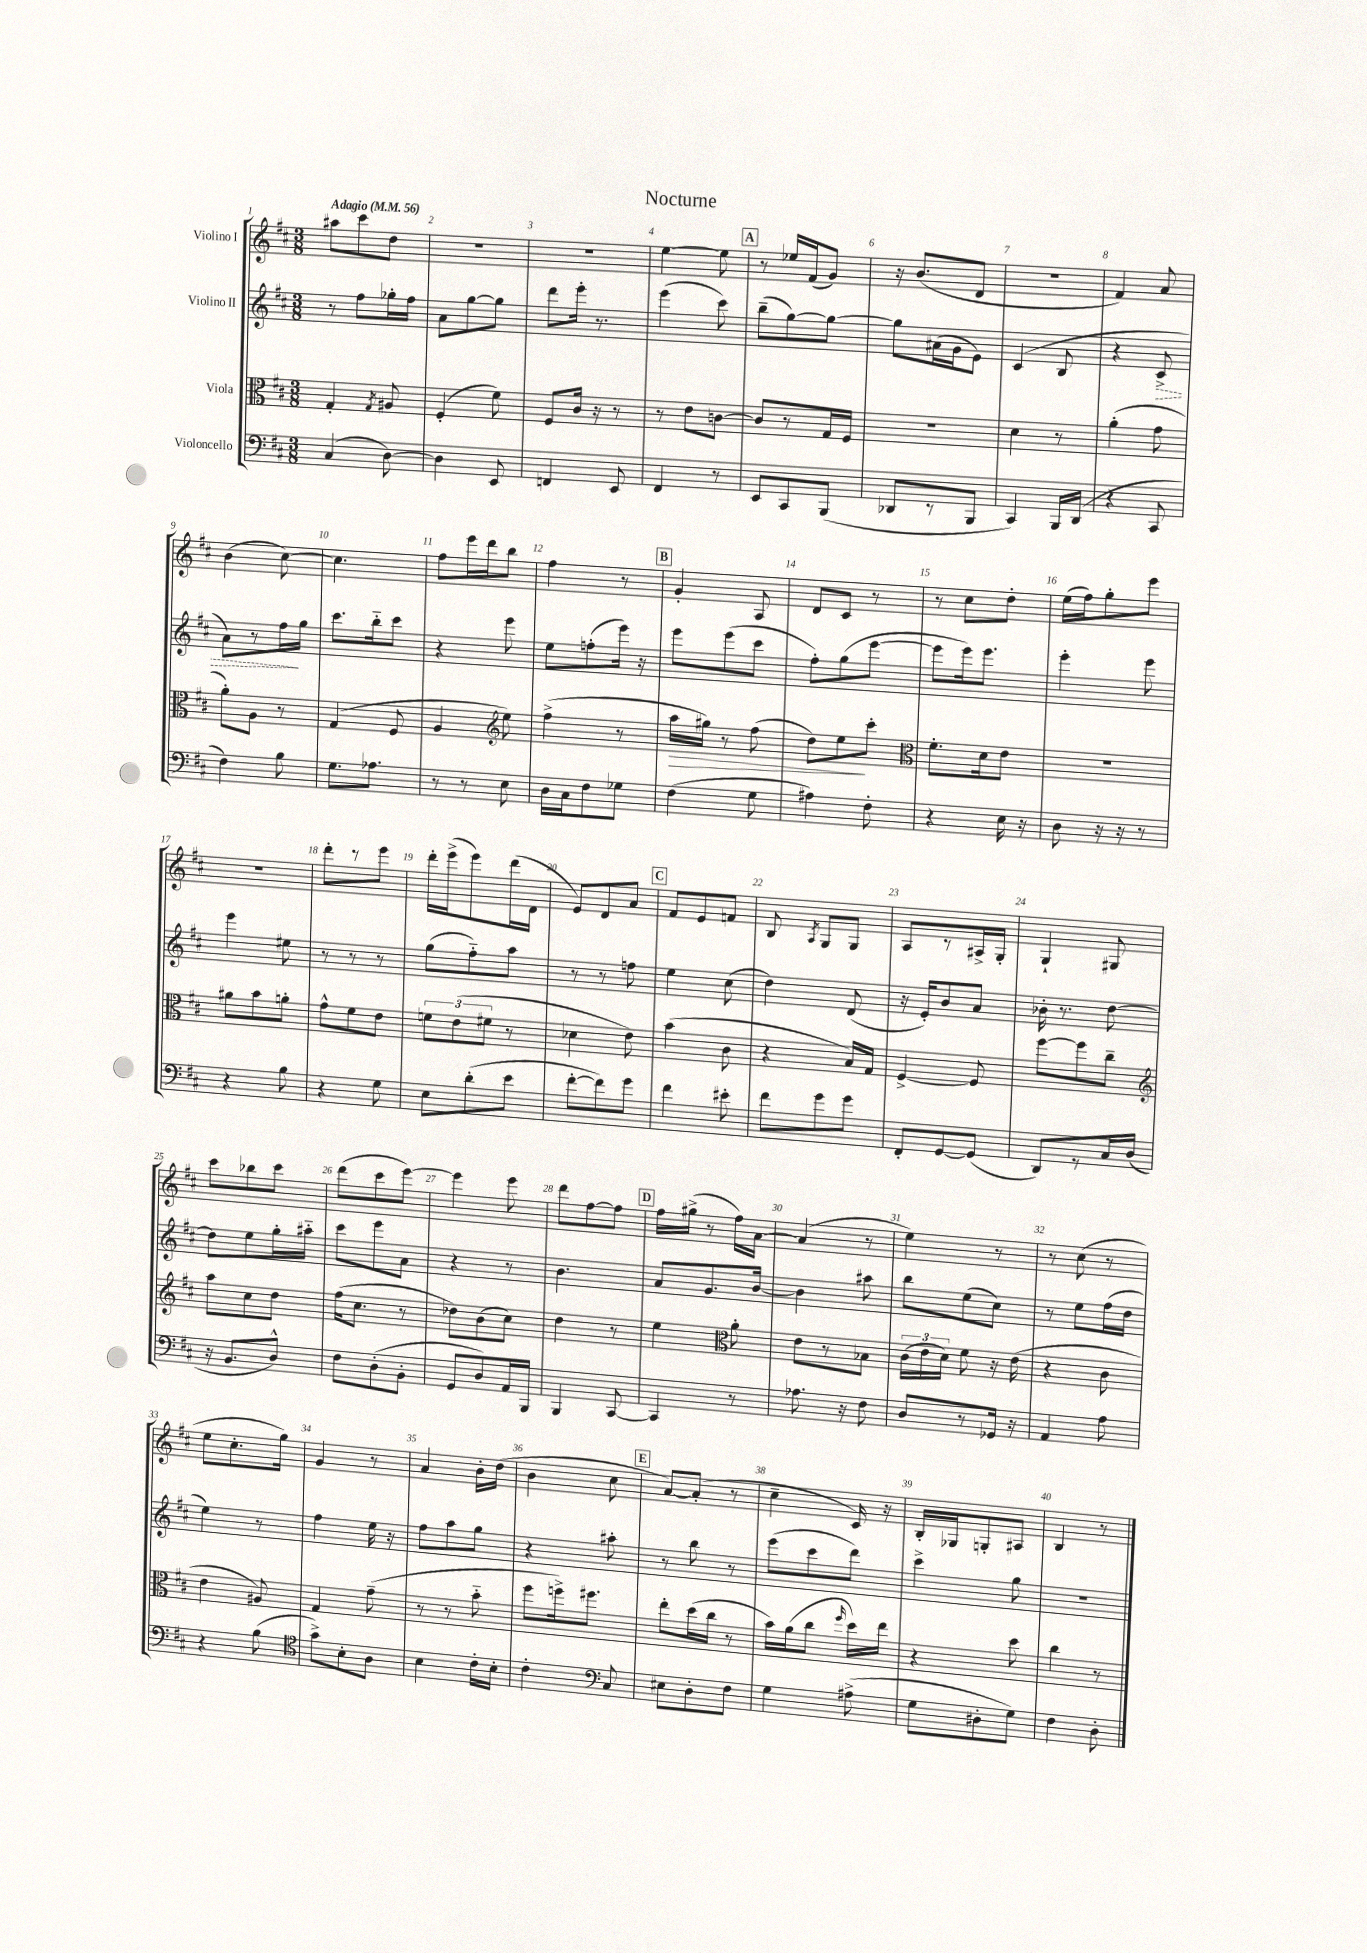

**kern	**kern	**dynam	**kern	**dynam	**kern
*part4	*part3	*part3	*part2	*part2	*part1
*staff4	*staff3	*staff3	*staff2	*staff2	*staff1
*I"Violoncello	*I"Viola	*	*I"Violino II	*	*I"Violino I
*clefF4	*clefC3	*	*clefG2	*	*clefG2
*k[f#c#]	*k[f#c#]	*	*k[f#c#]	*	*k[f#c#]
*M3/8	*M3/8	*	*M3/8	*	*M3/8
*MM56	*MM56	*	*MM56	*	*MM56
=1	=1	=1	=1	=1	=1
!	!	!	!	!	!LO:TX:a:B:t=Adagio
(4C#/	4G'/	.	8r	.	8aa#X\L
.	.	.	8ff#\L	.	8ccc#\
.	8qG/	.	.	.	.
[8D\)	8A#X/	.	16gg-X'\L	.	8dd\J
.	.	.	16ff#\JJ	.	.
=2	=2	=2	=2	=2	=2
4D\]	(4F#'/	.	8a\L	.	4.r
.	.	.	[8gg\	.	.
8EE/	8f#\)	.	8gg\J]	.	.
=3	=3	=3	=3	=3	=3
4FFn/	8F#/L	.	8ddd\L	.	4.r
.	16c#/Jk	.	16eee'\Jk	.	.
.	16r	.	8.r	.	.
8EE/	8r	.	.	.	.
=4	=4	=4	=4	=4	=4
4FF#/	8r	.	(4eee\	.	[4ee\
.	8e\L	.	.	.	.
8r	[8cn\J	.	8ccc#\)	.	8ee\]
!!LO:REH:place=s1:t=A
=5	=5	=5	=5	=5	=5
8EE/L	8c/L]	.	(8bb~\L	.	8r
8CC#/	8r	.	[8gg\)	.	16ee-X/LL
.	.	.	.	.	(16f#/J
(8BBB/J	16G/L	.	8gg\J_	.	8g/J)
.	16F#/JJ	.	.	.	.
=6	=6	=6	=6	=6	=6
8DD-X/L	4.r	.	8gg\L]	.	16r
.	.	.	.	.	(8.b/L
8r	.	.	(16a#X\L	.	.
.	.	.	16g\J	.	.
8BBB/J	.	.	8e\J)	.	8d/J
=7	=7	=7	=7	=7	=7
4CC#/)	4d\	.	(4c#/	.	4.r
16BBB/LL	8r	.	8B/	.	.
(16DD/JJ	.	.	.	.	.
=8	=8	=8	=8	=8	=8
4r	(4a'\	.	4r	.	4f#/)
!	!	!	!	!LO:HP:b	!
8CC#/	8g\	.	8c#^/	>	8a/
!!LO:LB:g=z
=9	=9	=9	=9	=9	=9
4F#\)	8a'\L)	.	8a\L)	.	(4b\
.	8A\J	.	8r	.	.
8B\	8r	.	16ff#\L	.	[8cc#\)
.	.	.	16gg\JJ	]	.
=10	=10	=10	=10	=10	=10
8.G\L	(4G/	.	8.ccc#\L	.	4.cc#\]
8.A-X\J	.	.	16bb\k	.	.
.	8F#/	.	8ccc#\J	.	.
=11	=11	=11	=11	=11	=11
8r	4A/	.	4r	.	8ff#\L
8r	.	.	.	.	16eee\L
.	.	.	.	.	16ddd\J
*	*clefG2	*	*	*	*
8E\	8ee\)	.	8eee\	.	8bb\J
=12	=12	=12	=12	=12	=12
16D\LL	(4ff#^\	.	8ee\L	.	4ff#\
16C#\J	.	.	.	.	.
8F#\	.	.	(8ffn'\	.	.
8G-X\J	8r	.	16eee\Jk)	.	8r
.	.	.	16r	.	.
!!LO:REH:place=s1:t=B
=13	=13	=13	=13	=13	=13
!	!	!LO:HP:b	!	!	!
(4F#\	16aa\LL	>	8eee\L	.	4g'/
.	16gg#X\JJ)	.	.	.	.
.	8r	.	(8eee\	.	.
8G\	(8ff#\	.	8ccc#\J	.	8A/
=14	=14	=14	=14	=14	=14
4A#X\)	8dd\L)	.	8ff#'\L)	.	8d/L
.	8ee\	.	(8gg\	.	8c#/J
8F#'\	8ccc#'\J	]	[8eee\J	.	8r
=15	=15	=15	=15	=15	=15
*	*clefC3	*	*	*	*
4r	8.f#'\L	.	8eee\L]	.	8r
.	.	.	16eee\k)	.	8cc#\L
.	16d\k	.	8.eee\J	.	.
16E\	8e\J	.	.	.	8dd'\J
16r	.	.	.	.	.
=16	=16	=16	=16	=16	=16
8D\	4.r	.	4eee'\	.	(16ee\LL
.	.	.	.	.	16ff#\J)
16r	.	.	.	.	8gg'\
16r	.	.	.	.	.
8r	.	.	8eee\	.	8eee\J
!!LO:LB:g=z
=17	=17	=17	=17	=17	=17
4r	8a#X\L	.	4eee\	.	4.r
.	8b\	.	.	.	.
8B\	8an'\J	.	8ee#X\	.	.
=18	=18	=18	=18	=18	=18
4r	8g^^\L	.	8r	.	8ddd'\L
.	8f#\	.	8r	.	8r
8G\	8e\J	.	8r	.	8eee\J
=19	=19	=19	=19	=19	=19
8E\L	12fn\L	.	(8gg\L	.	16ddd'\LL
.	.	.	.	.	(16eee^\J
.	(12e\	.	.	.	.
(8d'\	.	.	8ff#\)	.	8eee\)
.	12f#X\J	.	.	.	.
8e\J	8r	.	8aa\J	.	(16ddd\L
.	.	.	.	.	16d\JJ
=20	=20	=20	=20	=20	=20
[8f#'\L	4d-X\	.	8r	.	8e/L)
8f#\])	.	.	8r	.	8d/
8g\J	8e\)	.	8ffn\	.	8a/J
!!LO:REH:place=s1:t=C
=21	=21	=21	=21	=21	=21
4f#\	(4b\	.	4ee\	.	8f#/L
.	.	.	.	.	8e/
8e#X'\	8c#\	.	(8cc#\	.	8fn/J
=22	=22	=22	=22	=22	=22
8f#\L	4r	.	4dd\)	.	8B/
.	.	.	.	.	8qA/
8g\	.	.	.	.	8G/L
8g\J	16B/LL)	.	(8d/	.	8G/J
.	16G/JJ	.	.	.	.
=23	=23	=23	=23	=23	=23
8FF#'/L	[4F#^/	.	16r	.	8A/L
.	.	.	16e'/KL)	.	.
[8GG/	.	.	8b/	.	8r
(8GG/J]	8F#/]	.	8a/J	.	16A#X^/L
.	.	.	.	.	16G'/JJ
=24	=24	=24	=24	=24	=24
8DD/L)	[8ff#\L	.	16b-X'\	.	4G`/
.	.	.	8.r	.	.
8r	8ff#\]	.	.	.	.
16C#/L	8cc#~\J	.	[8dd\	.	8G#X/
(16D/JJ	.	.	.	.	.
!!LO:LB:g=z
=25	=25	=25	=25	=25	=25
*	*clefG2	*	*	*	*
16r	8aa\L	.	8dd\L]	.	8ccc#\L
8.BB/L	.	.	.	.	.
.	8cc#\	.	8ee\	.	8bb-X\
8D^^/J)	8dd\J	.	16gg'\L	.	8ccc#\J
.	.	.	16aa#X\JJ	.	.
=26	=26	=26	=26	=26	=26
8F#\L	(16ff#\KL	.	8ccc#\L	.	(8ddd\L
.	8.cc#\J	.	.	.	.
(8D'\	.	.	8eee\	.	8ccc#\
8BB'\J	8r	.	8a\J	.	[8eee\J)
=27	=27	=27	=27	=27	=27
8GG/L	8dd-X\L)	.	4r	.	4eee\]
8D/)	(8b\	.	.	.	.
16AA/L	8cc#\J)	.	8r	.	8eee\
16BBB/JJ	.	.	.	.	.
=28	=28	=28	=28	=28	=28
4BBB/	4dd\	.	4.b\	.	8ddd\L
.	.	.	.	.	[8ff#\
[8CC#/	8r	.	.	.	8ff#\J]
!!LO:REH:place=s1:t=D
=29	=29	=29	=29	=29	=29
4CC#/]	4ee\	.	8a/L	.	16ff#\LL
.	.	.	.	.	(16gg#X^\JJ
.	.	.	8.g/	.	8r
*	*clefC3	*	*	*	*
8r	8a'\	.	.	.	16ff#\LL)
.	.	.	[16b/Jk	.	[16a\JJ
=30	=30	=30	=30	=30	=30
8.A-X\	8e\L	.	4b\]	.	(4a/]
.	8r	.	.	.	.
16r	.	.	.	.	.
8F#\	8B-X\J	.	8aa#X\	.	8r
=31	=31	=31	=31	=31	=31
8D/L	(24c#\LL	.	8bb\L	.	4ee\)
.	24e\	.	.	.	.
.	24d\JJ)	.	.	.	.
8r	8f#\	.	(8ee\	.	.
16GG-X/Jk	16r	.	8cc#\J)	.	8r
16r	(16e\	.	.	.	.
=32	=32	=32	=32	=32	=32
4AA/	4r	.	8r	.	8r
.	.	.	8ee\L	.	(8cc#\
8A\	8c#\	.	(16ff#\L	.	8r
.	.	.	16dd\JJ	.	.
!!LO:LB:g=z
=33	=33	=33	=33	=33	=33
4r	4e\	.	4ee\)	.	8ee\L
.	.	.	.	.	8.cc#'\
(8B\	8A#X/)	.	8r	.	.
.	.	.	.	.	16gg\Jk)
=34	=34	=34	=34	=34	=34
*clefC4	*	*	*	*	*
8g^\L)	4G/	.	4ff#\	.	4g/
8B'\	.	.	.	.	.
8A\J	(8g~\	.	16ee\	.	8r
.	.	.	16r	.	.
=35	=35	=35	=35	=35	=35
4B\	8r	.	8ff#\L	.	4a/
.	8r	.	8aa\	.	.
16c#'\LL	8b\	.	8gg\J	.	16b'\LL
16B'\JJ	.	.	.	.	(16dd\JJ
=36	=36	=36	=36	=36	=36
4c#'\	8ff#\L	.	4r	.	4b\
.	16ffn^\k)	.	.	.	.
.	8.ff#X\J	.	.	.	.
*clefF4	*	*	*	*	*
8C#/	.	.	8aa#X'\	.	8cc#\
!!LO:REH:place=s1:t=E
=37	=37	=37	=37	=37	=37
8E#X\L	8ee'\L	.	8r	.	[8a/L)
8D'\	(16dd\L	.	8bb\	.	(8a'/J]
.	16cc#\JJ	.	.	.	.
8F#\J	8r	.	8r	.	8r
=38	=38	=38	=38	=38	=38
4G\	16b\LL)	.	(8eee\L	.	4cc#~\
.	(16a\J	.	.	.	.
.	8cc#\J	.	8ccc#\	.	.
.	16qqff#/	.	.	.	.
(8A#X^\	16dd\LL)	.	8ddd\J)	.	16c#/)
.	16ee\JJ	.	.	.	16r
=39	=39	=39	=39	=39	=39
8G\L	4r	.	4ccc#^\	.	16B'/LL
.	.	.	.	.	16G-X/J
8D#X'\	.	.	.	.	8Gn'/
8G\J)	8dd\	.	8gg\	.	8A#X/J
=40	=40	=40	=40	=40	=40
4F#\	4cc#\	.	4.r	.	4B/
8D'\	8r	.	.	.	8r
==	==	==	==	==	==
*-	*-	*-	*-	*-	*-
